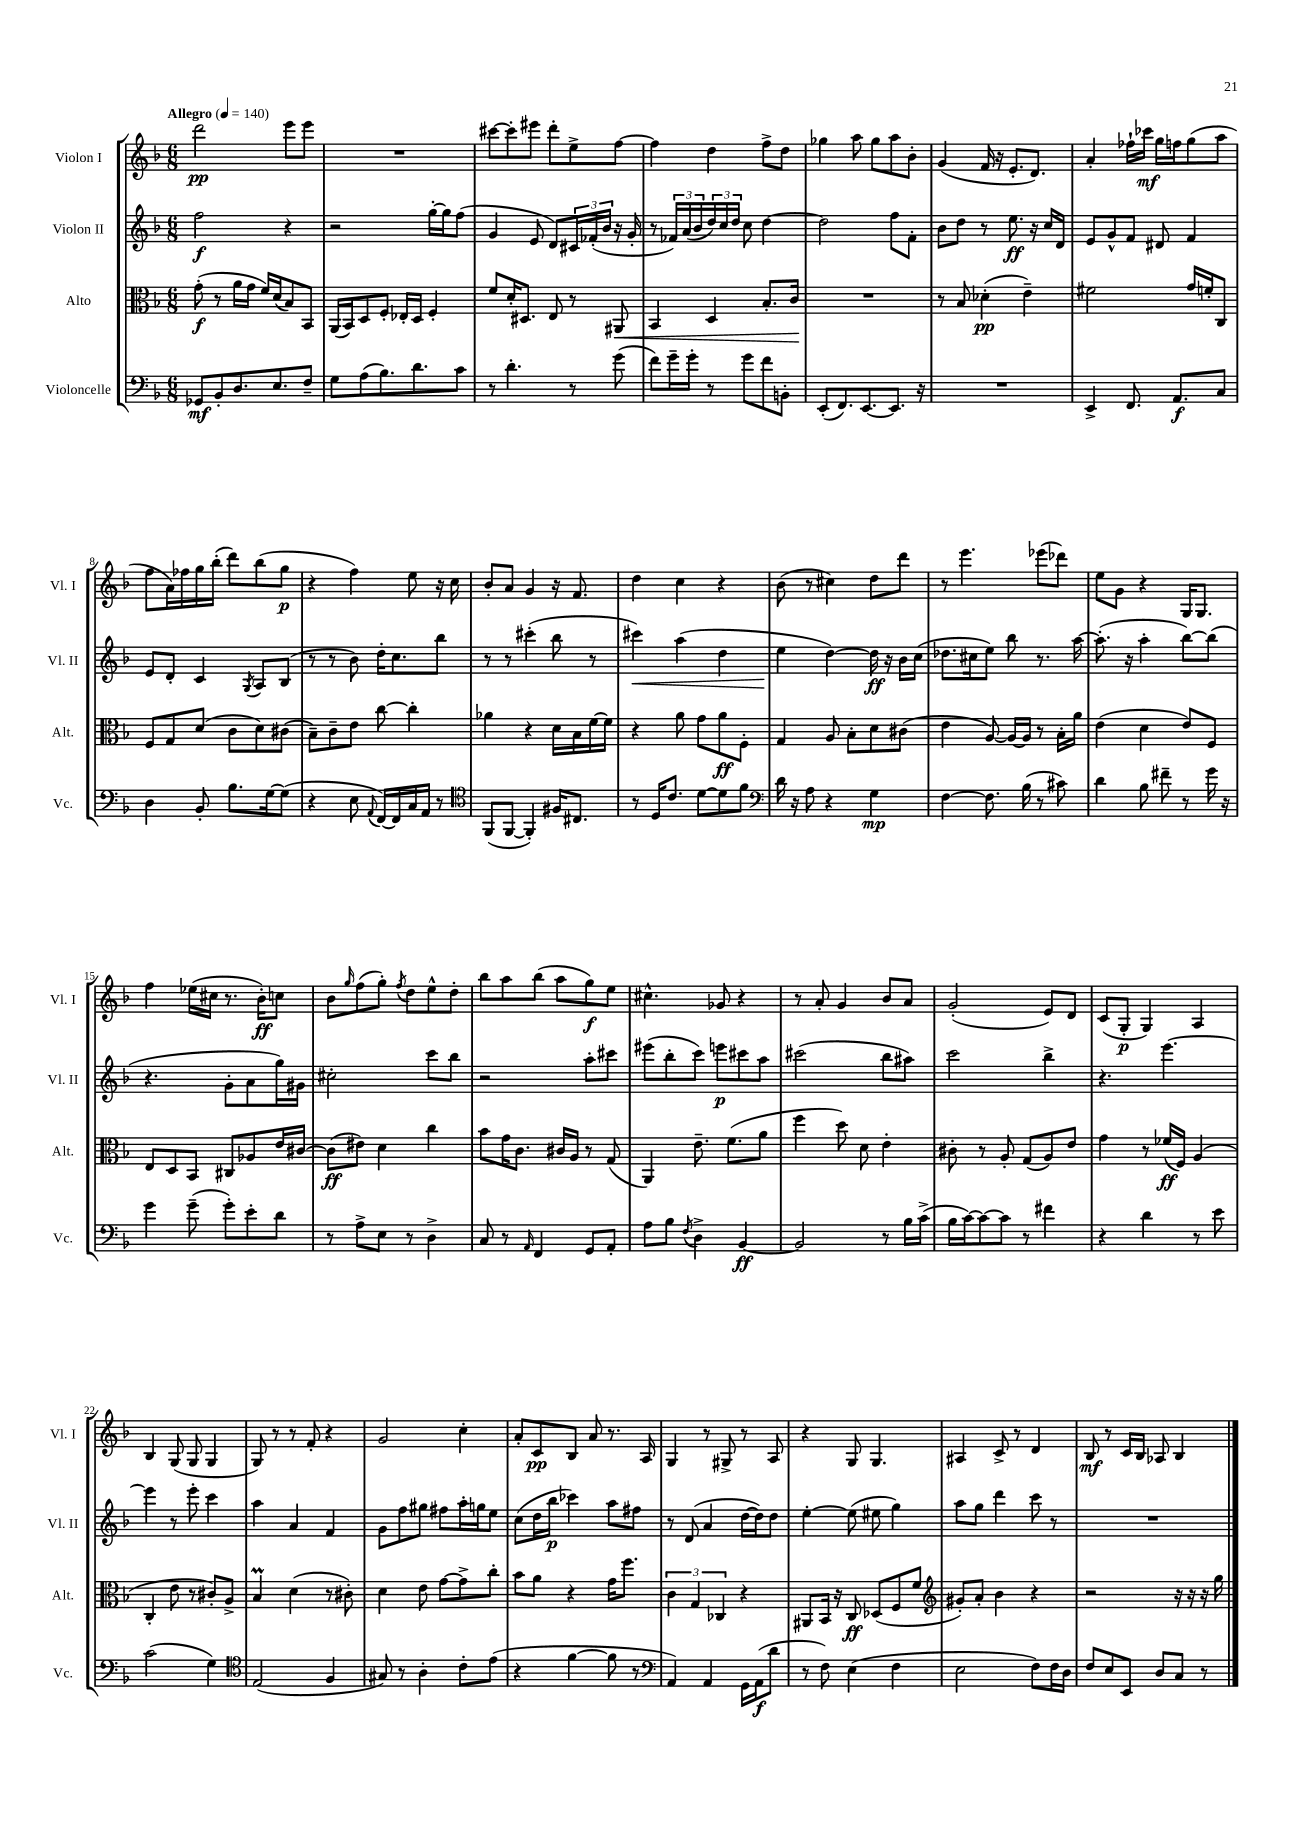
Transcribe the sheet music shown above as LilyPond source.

<<
\new StaffGroup <<
\new Staff = "s0" \with { instrumentName = "Violon I" shortInstrumentName = "Vl. I" } {
    \clef treble \key f \major \numericTimeSignature \time 6/8 \tempo "Allegro" 4 = 140
    d'''2\pp e'''8 e'''8 |
    R2. |
    cis'''8~ cis'''8-. eis'''8 d'''8-. e''8-> f''8~ |
    f''4 d''4 f''8-> d''8 |
    ges''4 a''8 ges''8 a''8 bes'8-. |
    g'4( f'16 r16 e'8.-. d'8.) |
    a'4-. fes''16-! ces'''16\mf g''16 f''16 g''8( a''8 |
    f''8 a'16) fes''16 g''16 bes''16-.( d'''8) bes''8( g''8\p |
    r4 f''4) e''8 r16 c''16 |
    bes'8-. a'8 g'4 r16 f'8. |
    d''4 c''4 r4 |
    bes'8( r8 cis''4) d''8 d'''8 |
    r8 e'''4. ees'''8( des'''8) |
    e''8 g'8 r4 g16 g8. |
    f''4 ees''16( cis''16 r8. bes'16-.\ff) c''8 |
    bes'8 \grace { g''16 } f''8( g''8-.) \acciaccatura { f''8 } d''8 e''8-^ d''8-. |
    bes''8 a''8 bes''8( a''8 g''8\f) e''8 |
    cis''4.-^ ges'8 r4 |
    r8 a'8-. g'4 bes'8 a'8 |
    g'2-.( e'8) d'8 |
    c'8( g8-.\p g4) a4 |
    bes4 g8( g8 g4 |
    g8) r8 r8 f'8-. r4 |
    g'2 c''4-. |
    a'8-. c'8\pp bes8 a'8 r8. a16 |
    g4 r8 gis8-> r8 a8 |
    r4 g8 g4. |
    ais4 c'8-> r8 d'4 |
    bes8\mf r8 c'16 bes16 aes8 bes4 \bar "|." |
}
\new Staff = "s1" \with { instrumentName = "Violon II" shortInstrumentName = "Vl. II" } {
    \clef treble \key f \major \numericTimeSignature \time 6/8
    f''2\f r4 |
    r2 g''16~-. g''16 f''8( |
    g'4 e'8 d'8) \tuplet 3/2 { cis'16 fes'16-.( bes'16 } r16 g'16-. |
    r8 \tuplet 3/2 { fes'16) a'16( bes'16 } \tuplet 3/2 { d''16) c''16 d''16 } c''8 d''4~ |
    d''2 f''8 f'8-. |
    bes'8 d''8 r8 e''8.\ff r16 c''16 d'16 |
    e'8 g'8-^ f'8 dis'8 f'4 |
    e'8 d'8-. c'4 \acciaccatura { g8 } a8 bes8( |
    r8 r8 bes'8) d''16-. c''8. bes''8 |
    r8 r8 cis'''4-.( bes''8 r8 |
    cis'''4\<) a''4( d''4 |
    e''4\! d''4~) d''16\ff r16 bes'16 c''16( |
    des''8. cis''16 e''8) bes''8 r8. a''16~ |
    a''8.-.( r16 a''4-. bes''8~) bes''8( |
    r4. g'8-. a'8 g''16) gis'16 |
    cis''2-. c'''8 bes''8 |
    r2 a''8-. cis'''8 |
    eis'''8( bes''8-. c'''8) e'''8\p cis'''8 a''8 |
    cis'''2( bes''8 ais''8) |
    c'''2 bes''4-> |
    r4. e'''4.~ |
    e'''4 r8 e'''8-. c'''4 |
    a''4 a'4 f'4 |
    g'8 f''8 gis''8 fis''8 a''16-. g''16 e''8 |
    c''8( d''16 bes''16\p ces'''4) a''8 fis''8 |
    r8 d'8( a'4 d''16~ d''16) d''8 |
    e''4~-. e''8( eis''8 g''4) |
    a''8 g''8 d'''4 c'''8 r8 |
    R2. \bar "|." |
}
\new Staff = "s2" \with { instrumentName = "Alto" shortInstrumentName = "Alt." } {
    \clef alto \key f \major \numericTimeSignature \time 6/8
    g'8-.\f( r8 a'16 g'16 f'16) d'16( bes8) bes,8 |
    a,16( bes,16) d8 f8-. ees16-. d16 f4-. |
    f'8 d'16-. dis8. e8 r8 ais,8\< |
    bes,4 d4 bes8.-. c'16\! |
    R2. |
    r8 bes8 des'4-.\pp( e'4--) |
    fis'2 g'16 f'16-. c8 |
    f8 g8 d'8( c'8 d'8) cis'8( |
    bes8--) c'8-- e'8 c''8~ c''4-. |
    aes'4 r4 d'16 bes16 f'16~ f'16 |
    r4 a'8 g'8 a'8\ff f8-. |
    g4 a8 bes8-. d'8 cis'8( |
    e'4 a8~) a16~ a16 r8 bes16-. a'16 |
    e'4( d'4 e'8) f8 |
    e8 d8 bes,8 cis8 aes8 e'16 cis'16~ |
    cis'8\ff( eis'8) d'4 c''4 |
    bes'8 g'16 c'8. cis'16 a16 r8 g8( |
    a,4) e'8.-- f'8.( a'8 |
    f''4 d''8) d'8 e'4-. |
    cis'8-. r8 a8-. g8( a8) e'8 |
    g'4 r8 fes'16\ff( f16) a4( |
    c4-. e'8 r8 cis'8-.) a8-> |
    bes4\prall d'4( r8 cis'8-.) |
    d'4 e'8 g'8~ g'8-> c''8-. |
    bes'8 a'8 r4 g'16 f''8. |
    \tuplet 3/2 { c'4 g4 ces4 } r4 |
    ais,8 bes,16 r16 c8\ff des8( f8 f'8 |
    \clef treble gis'8-.) a'8-. bes'4 r4 |
    r2 r16 r16 r16 g''16 \bar "|." |
}
\new Staff = "s3" \with { instrumentName = "Violoncelle" shortInstrumentName = "Vc." } {
    \clef bass \key f \major \numericTimeSignature \time 6/8
    ges,8\mf bes,8-. d8. e8. f8-- |
    g8 a8( bes8.) d'8. c'8 |
    r8 d'4.-. r8 g'8( |
    f'8) g'16-- g'16-. r8 g'8 f'8 b,8-. |
    e,8-.( f,8.) e,8.~ e,8. r16 |
    R2. |
    e,4-> f,8. a,8.\f c8 |
    d4 bes,8-. bes8. g16~ g8( |
    r4 e8 \appoggiatura { a,8 } f,16~) f,16 c16 a,16 r8 |
    \clef tenor f,8( f,8~ f,4-.) fis16 cis8. |
    r8 d16 c'8. d'8~ d'8 f'8 |
    \clef bass d'16 r16 a8 r4 g4\mp |
    f4~ f8. bes16( r8 cis'8) |
    d'4 bes8 fis'8-- r8 g'16 r16 |
    g'4 g'8--( g'8-.) e'8-. d'8 |
    r8 a8-> e8 r8 d4-> |
    c8 r8 \grace { a,16 } f,4 g,8 a,8-. |
    a8 bes8 \acciaccatura { f8 } d4-> bes,4~\ff |
    bes,2 r8 bes16 c'16->( |
    bes16 c'16~) c'8~ c'8 r8 fis'4 |
    r4 d'4 r8 e'8 |
    c'2( g4) |
    \clef tenor e2( f4 |
    gis8) r8 a4-. c'8-. e'8( |
    r4 f'4~ f'8 r8 |
    \clef bass a,4) a,4 g,16 a,16\f( d'8 |
    r8 f8) e4( f4 |
    e2 f8) f16 d16 |
    f8 e8 e,8 d8 c8 r8 \bar "|." |
}
>>
>>
